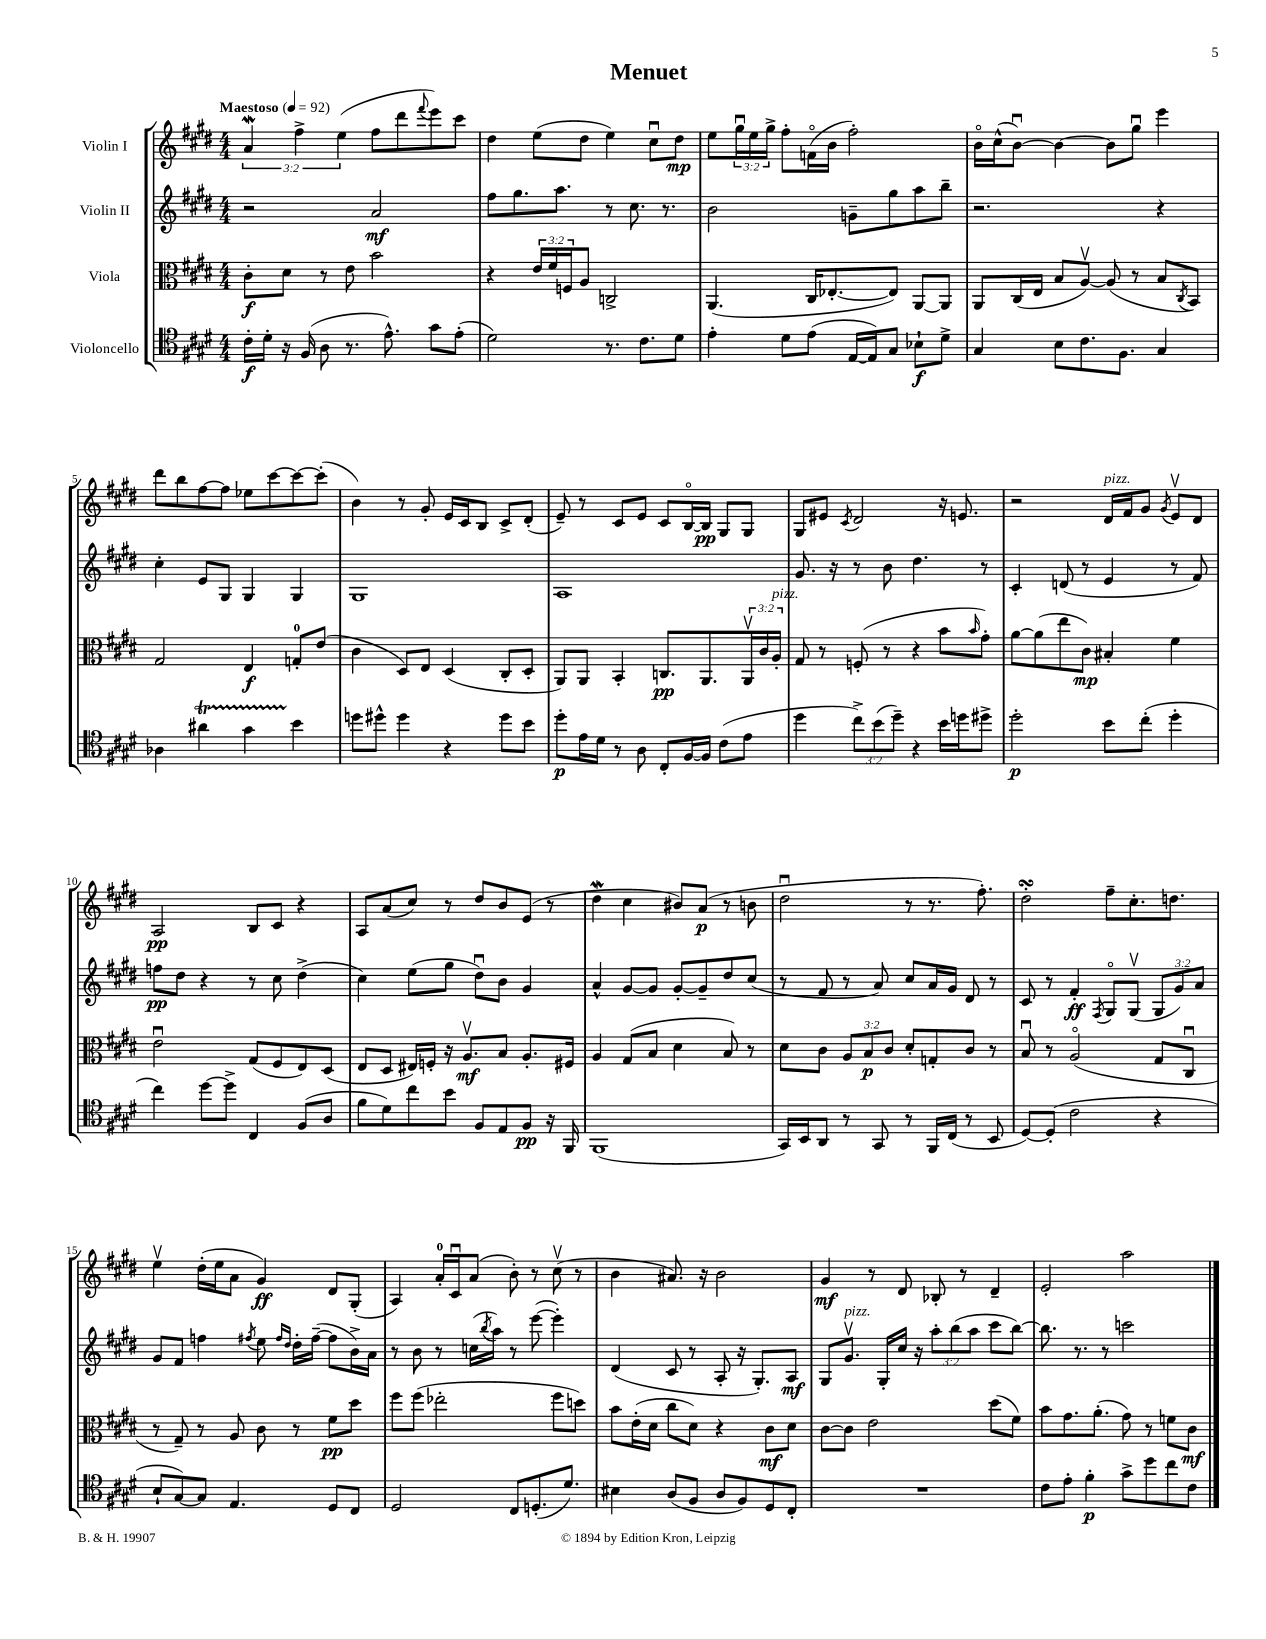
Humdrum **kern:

**kern	**dynam	**kern	**dynam	**kern	**dynam	**kern	**dynam
*part4	*part4	*part3	*part3	*part2	*part2	*part1	*part1
*staff4	*staff4	*staff3	*staff3	*staff2	*staff2	*staff1	*staff1
*I"Violoncello	*	*I"Viola	*	*I"Violin II	*	*I"Violin I	*
*clefC4	*	*clefC3	*	*clefG2	*	*clefG2	*
*k[f#c#g#d#]	*	*k[f#c#g#d#]	*	*k[f#c#g#d#]	*	*k[f#c#g#d#]	*
*M4/4	*	*M4/4	*	*M4/4	*	*M4/4	*
*MM92	*	*MM92	*	*MM92	*	*MM92	*
=1	=1	=1	=1	=1	=1	=1	=1
!	!	!	!	!	!	!LO:TX:a:B:t=Maestoso	!
16c#'\LL	f	8c#'\L	f	2r	.	6aw/	.
16d#'\JJ	.	.	.	.	.	.	.
16r	.	8d#\J	.	.	.	.	.
.	.	.	.	.	.	6ff#^\	.
(16F#/	.	.	.	.	.	.	.
8A\	.	8r	.	.	.	.	.
.	.	.	.	.	.	(6ee\	.
8.r	.	8e\	.	.	.	.	.
.	.	2b\	.	2a/	mf	8ff#\L	.
8.e^^\)	.	.	.	.	.	.	.
.	.	.	.	.	.	8ddd#\	.
.	.	.	.	.	.	8qqfff#/	.
8g#\L	.	.	.	.	.	8eee\)	.
(8e'\J	.	.	.	.	.	8ccc#\J	.
=2	=2	=2	=2	=2	=2	=2	=2
2d#\)	.	4r	.	8ff#\L	.	4dd#\	.
.	.	.	.	8.gg#\	.	.	.
.	.	24e/LL	.	.	.	(8ee\L	.
.	.	24f#/	.	.	.	.	.
.	.	.	.	8.aa\J	.	.	.
.	.	24Fn/J	.	.	.	.	.
.	.	8A/J	.	.	.	8dd#\J	.
8.r	.	2Cn^/	.	8r	.	4ee\)	.
.	.	.	.	8.cc#\	.	.	.
8.c#\L	.	.	.	.	.	.	.
.	.	.	.	.	.	8cc#u\L	.
.	.	.	.	8.r	.	.	.
8d#\J	.	.	.	.	.	8dd#\J	mp
=3	=3	=3	=3	=3	=3	=3	=3
4e'\	.	(4.AA/	.	2b\	.	8ee\L	.
.	.	.	.	.	.	24gg#u\L	.
.	.	.	.	.	.	24ee\	.
.	.	.	.	.	.	24gg#^\JJ	.
8d#\L	.	.	.	.	.	8ff#'\L	.
(8e\J	.	16C#/KL	.	.	.	(16fn\L	.
.	.	[8.E-X'/	.	.	.	16b\JJ	.
[16E/LL	.	.	.	8gn~\L	.	2ff#'\)	.
16E/J])	.	.	.	.	.	.	.
8G#/J	.	8E-/J])	.	8gg#\	.	.	.
8B-X`\L	f	[8AA/L	.	8aa\	.	.	.
8d#^\J	.	8AA/J]	.	8bb~\J	.	.	.
=4	=4	=4	=4	=4	=4	=4	=4
4G#/	.	8AA/L	.	2.r	.	16b\LL	.
.	.	.	.	.	.	(16cc#^^\J	.
.	.	(16C#/L	.	.	.	[8bu\J)	.
.	.	16E/JJ	.	.	.	.	.
8B\L	.	8B/L	.	.	.	4b\_	.
8.c#\	.	[8Av/J)	.	.	.	.	.
.	.	(8A/]	.	.	.	8b\L]	.
8.F#\J	.	.	.	.	.	.	.
.	.	8r	.	.	.	8gg#u\J	.
4G#/	.	8B/L	.	4r	.	4eee\	.
.	.	8qC#/	.	.	.	.	.
.	.	8BB/J)	.	.	.	.	.
!!LO:LB:g=z
=5	=5	=5	=5	=5	=5	=5	=5
4A-X\	.	2G#/	.	4cc#'\	.	8ddd#\L	.
.	.	.	.	.	.	8bb\	.
4a#Xt\	.	.	.	8e/L	.	[8ff#\	.
.	.	.	.	8G#/J	.	8ff#\J]	.
4g#TTT\	.	4E/	f	4G#/	.	8ee-X\L	.
.	.	.	.	.	.	[8ccc#\	.
4b\	.	8Gn'/L	.	4G#/	.	8ccc#\_	.
.	.	(8e/J	.	.	.	(8ccc#'\J]	.
=6	=6	=6	=6	=6	=6	=6	=6
8ddn\L	.	4c#\	.	1G#	.	4b\)	.
8dd#X^^\J	.	.	.	.	.	.	.
4dd#\	.	8D#/L)	.	.	.	8r	.
.	.	8E/J	.	.	.	8g#'/	.
4r	.	(4D#/	.	.	.	16e/LL	.
.	.	.	.	.	.	16c#/J	.
.	.	.	.	.	.	8B/J	.
8dd#\L	.	8C#'/L	.	.	.	8c#^/L	.
8b\J	.	8D#'/J	.	.	.	(8d#'/J	.
=7	=7	=7	=7	=7	=7	=7	=7
8dd#'\L	p	8AA/L)	.	1A	.	8e~/)	.
16e\L	.	8AA/J	.	.	.	8r	.
16d#\JJ	.	.	.	.	.	.	.
8r	.	4BB'/	.	.	.	8c#/L	.
8A\	.	.	.	.	.	8e/J	.
8C#'/L	.	8.Cn/L	pp	.	.	8c#/L	.
[16F#/L	.	.	.	.	.	[16B/L	.
16F#/JJ]	.	8.AA/	.	.	.	16B/JJ]	pp
(8c#\L	.	.	.	.	.	8G#/L	.
8e\J	.	24AAv/L	.	.	.	8G#/J	.
.	.	24c#/	.	.	.	.	.
!	!	!LO:TX:a:i:t=pizz.	!	!	!	!	!
.	.	24A'/JJ	.	.	.	.	.
=8	=8	=8	=8	=8	=8	=8	=8
4dd#\	.	8G#/	.	8.g#/	.	8G#/L	.
.	.	8r	.	.	.	8e#X/J	.
.	.	.	.	16r	.	.	.
.	.	.	.	.	.	8qc#/	.
12cc#^\L)	.	(8Fn'/	.	8r	.	2d#/	.
(12b\	.	.	.	.	.	.	.
.	.	8r	.	8b\	.	.	.
12dd#~\J)	.	.	.	.	.	.	.
4r	.	4r	.	4.dd#\	.	.	.
16b\LL	.	8b\L	.	.	.	16r	.
16ddn\J	.	.	.	.	.	8.en/	.
.	.	16qqb/	.	.	.	.	.
8dd#X^\J	.	8g#'\J)	.	8r	.	.	.
=9	=9	=9	=9	=9	=9	=9	=9
2dd#'\	p	[8a\L	.	4c#'/	.	2r	.
.	.	(8a\]	.	.	.	.	.
.	.	8ee\	.	(8dn/	.	.	.
.	.	8c#\J)	mp	8r	.	.	.
!	!	!	!	!	!	!LO:TX:a:i:t=pizz.	!
8b\L	.	4B#X'/	.	4e/	.	16d#/LL	.
.	.	.	.	.	.	16f#/J	.
(8cc#'\J	.	.	.	.	.	8g#/J	.
.	.	.	.	.	.	8qg#/	.
4dd#'\	.	4f#\	.	8r	.	8ev/L	.
.	.	.	.	8f#/)	.	8d#/J	.
!!LO:LB:g=z
=10	=10	=10	=10	=10	=10	=10	=10
4cc#\)	.	2eu\	.	8ffn\L	pp	2A/	pp
.	.	.	.	8dd#\J	.	.	.
[8dd#\L	.	.	.	4r	.	.	.
8dd#^\J]	.	.	.	.	.	.	.
4C#/	.	(8G#/L	.	8r	.	8B/L	.
.	.	8F#/	.	8cc#\	.	8c#/J	.
(8F#/L	.	8E/)	.	(4dd#^\	.	4r	.
8A/J	.	(8D#/J	.	.	.	.	.
=11	=11	=11	=11	=11	=11	=11	=11
8f#\L	.	8E/L	.	4cc#\)	.	8A/L	.
8d#\)	.	8D#/J	.	.	.	(8a/	.
8cc#\	.	16E#X/LL)	.	(8ee\L	.	8cc#/J)	.
.	.	16Fn'/JJ	.	.	.	.	.
8b\J	.	16r	.	8gg#\J	.	8r	.
.	.	8.Av/L	mf	.	.	.	.
8F#/L	.	.	.	8dd#u\L)	.	8dd#/L	.
8E/	.	8B/J	.	8b\J	.	8b/	.
8F#/J	pp	8.A'/L	.	4g#/	.	(8e/J	.
16r	.	.	.	.	.	8r	.
16FF#/	.	16F#X/Jk	.	.	.	.	.
=12	=12	=12	=12	=12	=12	=12	=12
(1FF#	.	4A/	.	4a^^/	.	4dd#W\	.
.	.	(8G#/L	.	[8g#/L	.	4cc#\	.
.	.	8B/J	.	8g#/J]	.	.	.
.	.	4d#\	.	[8g#'/L	.	8b#X/L)	.
.	.	.	.	8g#~/]	.	(8a/J	p
.	.	8B/)	.	8dd#/	.	8r	.
.	.	8r	.	(8cc#/J	.	8bn\	.
=13	=13	=13	=13	=13	=13	=13	=13
16GG#/LL)	.	8d#\L	.	8r	.	2dd#u\	.
16BB/J	.	.	.	.	.	.	.
8AA/J	.	8c#\J	.	8f#/	.	.	.
8r	.	12A/L	.	8r	.	.	.
.	.	12B/	p	.	.	.	.
8GG#/	.	.	.	8a/)	.	.	.
.	.	12c#/J	.	.	.	.	.
8r	.	8d#'/L	.	8cc#/L	.	8r	.
16FF#/LL	.	8Gn'/	.	16a/L	.	8.r	.
(16C#/JJ	.	.	.	16g#/JJ	.	.	.
8r	.	8c#/J	.	8d#/	.	.	.
.	.	.	.	.	.	8.ff#'\)	.
8BB/	.	8r	.	8r	.	.	.
=14	=14	=14	=14	=14	=14	=14	=14
[8D#/L)	.	8Bu/	.	8c#/	.	2dd#sSsS'\	.
(8D#'/J]	.	8r	.	8r	.	.	.
2c#\	.	(2A/	.	4f#'/	ff	.	.
.	.	.	.	8qF#/	.	.	.
.	.	.	.	8G#/L	.	8ff#~\L	.
.	.	.	.	(8G#v/J	.	8.cc#'\	.
4r	.	8G#/L	.	12G#/L	.	.	.
.	.	.	.	.	.	8.ddn\J	.
.	.	.	.	12g#/)	.	.	.
.	.	8C#u/J	.	.	.	.	.
.	.	.	.	12a/J	.	.	.
!!LO:LB:g=z
=15	=15	=15	=15	=15	=15	=15	=15
8B`/L	.	8r	.	8g#/L	.	4eev\	.
[8G#/)	.	8G#~/)	.	8f#/J	.	.	.
8G#/J]	.	8r	.	4ffn\	.	(16dd#'\LL	.
.	.	.	.	.	.	16ee\J	.
4.E/	.	8A/	.	.	.	8a\J	.
.	.	.	.	8qff#X/	.	.	.
.	.	8c#\	.	8ee\	.	4g#/)	ff
.	.	.	.	16qqff#/LL	.	.	.
.	.	.	.	16qqdd#/JJ	.	.	.
.	.	8r	.	16dd#'\LL	.	.	.
.	.	.	.	([16ff#~\JJ	.	.	.
8D#/L	.	8f#\L	pp	8ff#\L]	.	8d#/L	.
8C#/J	.	8dd#\J	.	16b^\L)	.	(8G#'/J	.
.	.	.	.	16a\JJ	.	.	.
=16	=16	=16	=16	=16	=16	=16	=16
2D#/	.	8ff#\L	.	8r	.	4A/)	.
.	.	(8ff#\J	.	8b\	.	.	.
.	.	2ee-X'\	.	8r	.	16a'/LL	.
.	.	.	.	.	.	16c#u/J	.
.	.	.	.	(16ccn\LL	.	(8a/J	.
.	.	.	.	8qbb/	.	.	.
.	.	.	.	16aa\JJ)	.	.	.
8C#/L	.	.	.	8r	.	8b'\)	.
(8.Dn'/	.	.	.	([8eee\	.	8r	.
.	.	8ff#\L	.	4eee'\])	.	(8cc#v\	.
8.d#/J)	.	.	.	.	.	.	.
.	.	8ddn\J)	.	.	.	8r	.
=17	=17	=17	=17	=17	=17	=17	=17
4B#X\	.	8b\L	.	(4d#/	.	4b\	.
.	.	(16e'\L	.	.	.	.	.
.	.	16d#\JJ	.	.	.	.	.
(8A/L	.	8cc#\L	.	8c#/	.	8.a#X/)	.
8F#/J	.	8d#\J)	.	8r	.	.	.
.	.	.	.	.	.	16r	.
8A/L	.	4r	.	8A'/	.	2b\	.
8F#/)	.	.	.	16r	.	.	.
.	.	.	.	8.G#'/L)	.	.	.
8D#/	.	8c#\L	mf	.	.	.	.
8C#'/J	.	8d#\J	.	8A/J	mf	.	.
=18	=18	=18	=18	=18	=18	=18	=18
1r	.	[8c#\L	.	8G#/L	.	4g#/	mf
!	!	!	!	!LO:TX:a:i:t=pizz.	!	!	!
.	.	8c#\J]	.	8.g#v/J	.	.	.
.	.	2e\	.	.	.	8r	.
.	.	.	.	16G#'/LL	.	.	.
.	.	.	.	16cc#/JJ	.	8d#/	.
.	.	.	.	16r	.	.	.
.	.	.	.	12aa'\L	.	8B-X'/	.
.	.	.	.	(12bb\	.	.	.
.	.	.	.	.	.	8r	.
.	.	.	.	12aa\J	.	.	.
.	.	(8dd#\L	.	8ccc#\L	.	4d#~/	.
.	.	8f#\J)	.	[8bb\J)	.	.	.
=19	=19	=19	=19	=19	=19	=19	=19
8c#\L	.	8b\L	.	8.bb\]	.	2e'/	.
8e'\J	.	8.g#\	.	.	.	.	.
.	.	.	.	8.r	.	.	.
4f#'\	p	.	.	.	.	.	.
.	.	(8.a'\J	.	.	.	.	.
.	.	.	.	8r	.	.	.
8g#^\L	.	8g#\)	.	2cccn\	.	2aa\	.
8dd#\	.	8r	.	.	.	.	.
8cc#\	.	8fn\L	.	.	.	.	.
8c#\J	.	8c#\J	mf	.	.	.	.
==	==	==	==	==	==	==	==
*-	*-	*-	*-	*-	*-	*-	*-
